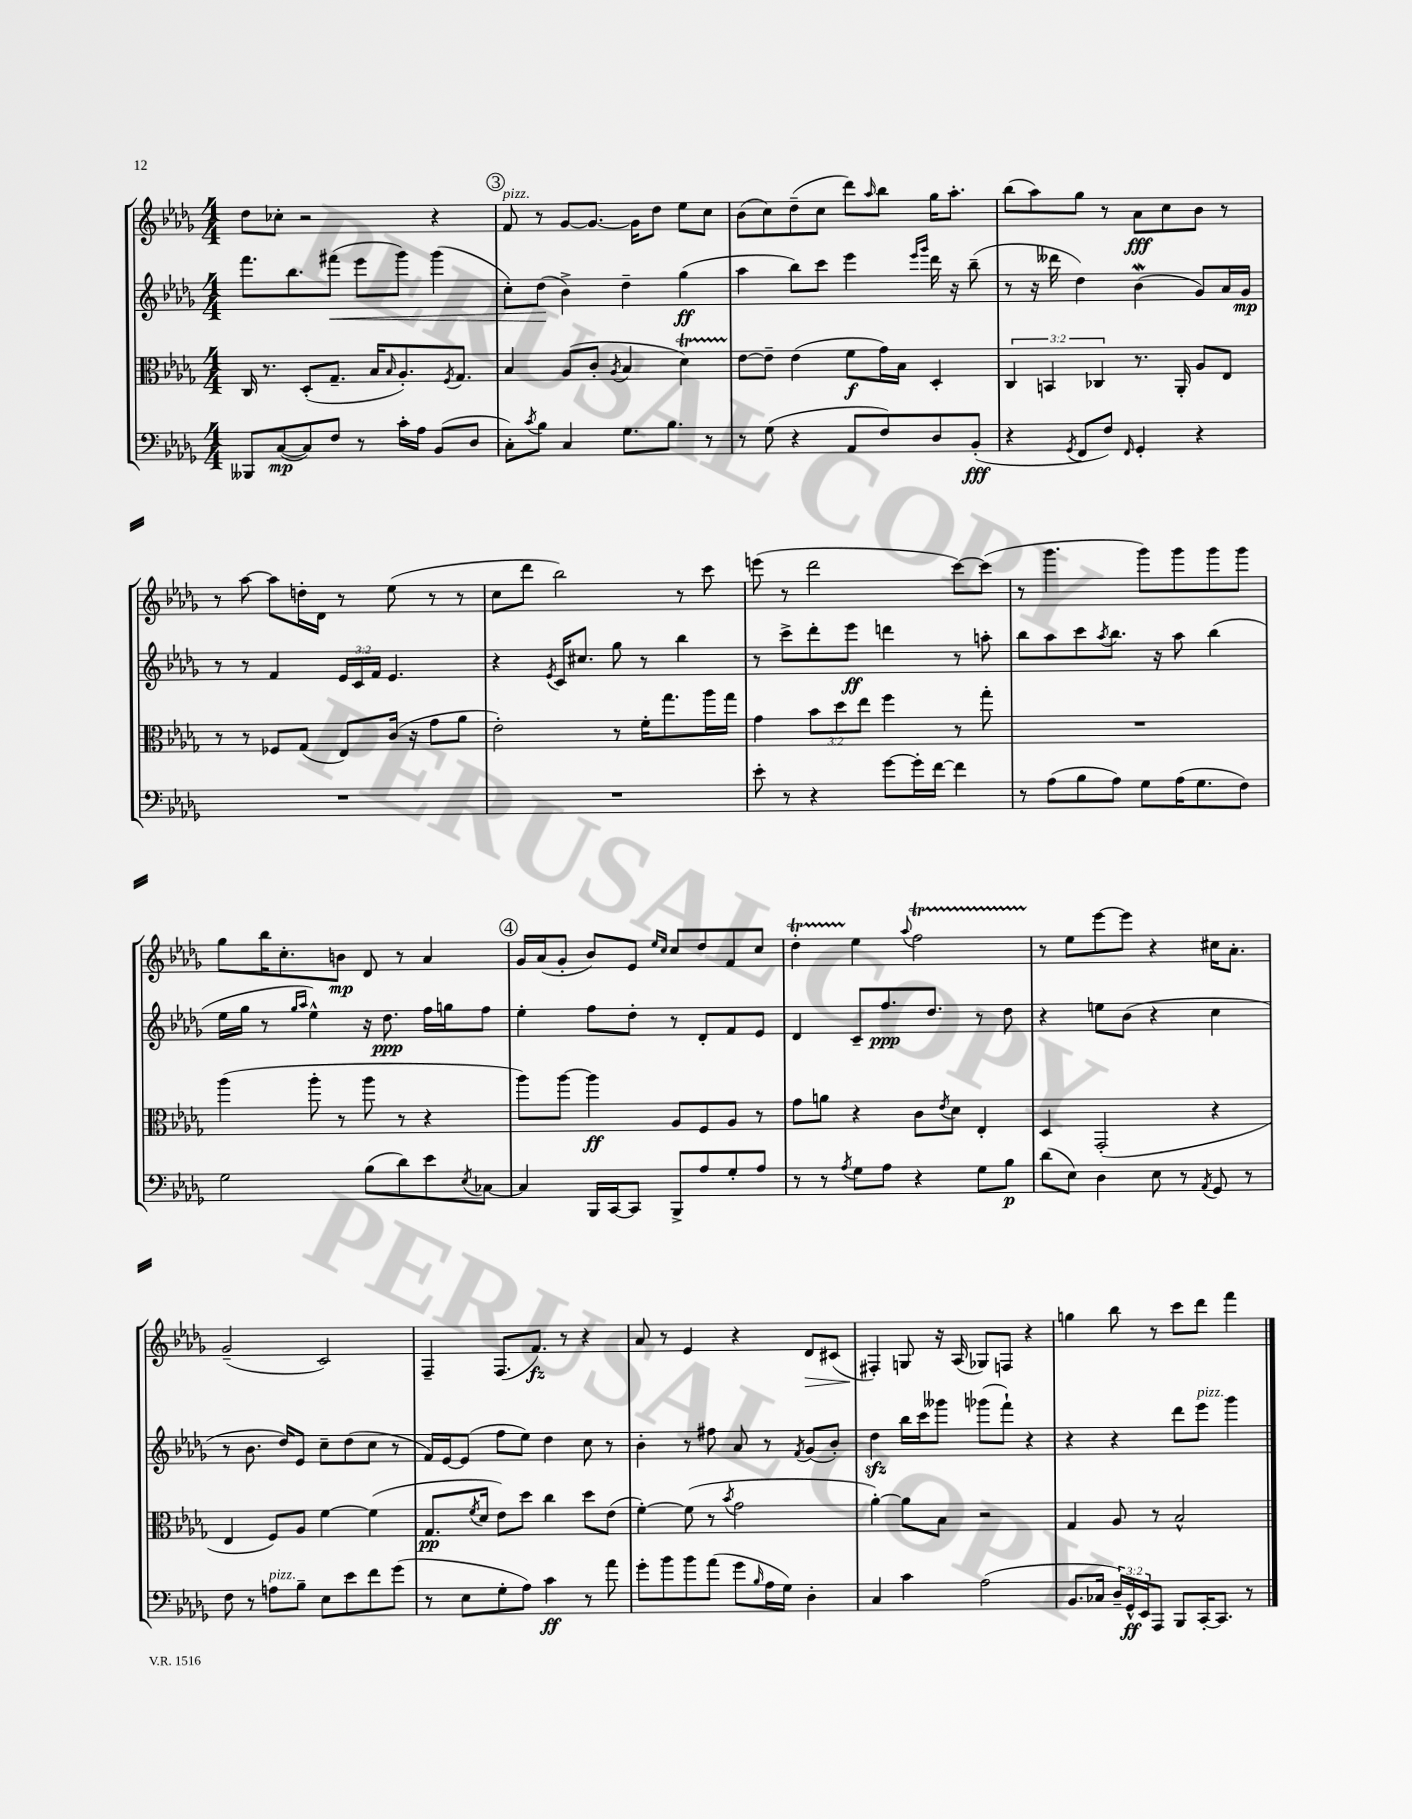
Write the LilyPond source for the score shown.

<<
\new StaffGroup <<
\new Staff = "s0" {
    \clef treble \key des \major \numericTimeSignature \time 4/4
    des''8 ces''8-. r2 r4 |
    \mark \markup { \circle "3" } f'8^\markup { \italic "pizz." } r8 ges'8~ ges'8.~ ges'16 des''8 ees''8 c''8 |
    bes'8( c''8) des''8--( c''8 des'''8) \grace { aes''16 } bes''8 ges''16 aes''8.-. |
    bes''8( aes''8) ges''8 r8 aes'8\fff c''8 bes'8 r8 |
    r8 aes''8~ aes''8 d''16-. des'16 r8 ees''8( r8 r8 |
    c''8 des'''8 bes''2) r8 c'''8 |
    e'''8( r8 des'''2 c'''8~) c'''8( |
    r8 ges'''4. ges'''8) ges'''8 ges'''8 ges'''8 |
    ges''8 bes''16 c''8.-. b'8\mp des'8 r8 aes'4 |
    \mark \markup { \circle "4" } ges'16 aes'16( ges'8-. bes'8) ees'8 \grace { ees''16 c''16 } c''8 des''8 f'8 c''8 |
    des''4-.\startTrillSpan ees''4\stopTrillSpan \appoggiatura { aes''8 } f''2\startTrillSpan |
    r8\stopTrillSpan ees''8 ees'''8~ ees'''8 r4 cis''16 aes'8.-. |
    ges'2--( c'2) |
    f4-- f8.( f'8.\fz) r8 r4 |
    aes'8 r8 ees'4 r4 des'8\> cis'8( |
    fis4-.\!) g8 r16 aes16( ges8) f8 r4 |
    g''4 bes''8 r8 c'''8 des'''8 f'''4 \bar "|." |
}
\new Staff = "s1" {
    \clef treble \key des \major \numericTimeSignature \time 4/4 \override Staff.TupletNumber.text = #tuplet-number::calc-fraction-text
    f'''8. bes''8. fis'''8\<( ees'''8 ges'''8) ges'''4( |
    \mark \markup { \circle "3" } c''8-.) des''8\!( bes'4->) des''4-- ges''4\ff( |
    aes''4 bes''8) c'''8 ees'''4 \grace { ees'''16 ges'''16 } des'''16 r16 bes''8--( |
    r8 r16 deses'''16 des''4) bes'4\mordent( ges'8) aes'16 ges'16\mp |
    r8 r8 f'4 \tuplet 3/2 { ees'16 c'16 f'16 } ees'4. |
    r4 \acciaccatura { ees'8 } c'16 cis''8. ges''8 r8 bes''4 |
    r8 c'''8-> des'''8-. ees'''8\ff d'''4 r8 a''8-. |
    bes''8 aes''8 c'''8 \acciaccatura { aes''8 } bes''8. r16 aes''8 bes''4( |
    ees''16 ges''16 r8 \grace { ges''16 aes''16 } ees''4-^) r16 des''8.\ppp f''16 g''16 f''8 |
    \mark \markup { \circle "4" } ees''4-. f''8 des''8-. r8 des'8-. f'8 ees'8 |
    des'4 c'8-- f''8.\ppp des''8. r8 des''8 |
    r4 e''8 bes'8( r4 c''4 |
    r8 bes'8. des''16) ees'8 c''8-- des''8( c''8 r8 |
    f'16) ees'16~ ees'8( f''8 ees''8) des''4 c''8 r8 |
    bes'4-. r8 fis''8 aes'8 r8 \acciaccatura { f'8 } ges'8( bes'8-.) |
    des''4\sfz bes''16 c'''16 geses'''8 ges'''8( f'''8-!) r4 |
    r4 r4 des'''8 ees'''8^\markup { \italic "pizz." } ges'''4 \bar "|." |
}
\new Staff = "s2" {
    \clef alto \key des \major \numericTimeSignature \time 4/4 \override Staff.TupletNumber.text = #tuplet-number::calc-fraction-text
    c16 r8. des8-.( ges8.-- bes16 \grace { bes16 } aes8.-.) \acciaccatura { f8 } ges8. |
    \mark \markup { \circle "3" } bes4 aes8( c'8-. \acciaccatura { aes8 } bes4 des'4\startTrillSpan) |
    ees'8~\stopTrillSpan ees'8-- ees'4( f'8\f ges'16) bes16 des4-. |
    \tuplet 3/2 { c4 b,4 ces4 } r8. aes,16-. aes8 ees8 |
    r8 r8 fes8 ges8( ees8) c'16( r16 ges'8 aes'8 |
    ees'2-.) r8 f'16-. ges''8. aes''16 ges''16 |
    ges'4 \tuplet 3/2 { bes'8 des''8 ees''8 } f''4 r8 ges''8-. |
    R1 |
    aes''4( aes''8-. r8 aes''8 r8 r4 |
    \mark \markup { \circle "4" } aes''8) aes''8~ aes''4\ff aes8 f8 aes8 r8 |
    ges'8 a'8 r4 c'8 \acciaccatura { ees'8 } des'8 ees4-. |
    des4 ges,2-.( r4 |
    ees4 f8) aes8 f'4~ f'4( |
    ges8.\pp \acciaccatura { f'8 } des'16 ees'8) des''8 c''4 des''8 ees'8( |
    f'4~-.) f'8( r8 \acciaccatura { bes'8 } ges'2 |
    aes'4~-.) aes'8 bes8 r2 |
    ges4 aes8 r8 bes2-^ \bar "|." |
}
\new Staff = "s3" {
    \clef bass \key des \major \numericTimeSignature \time 4/4 \override Staff.TupletNumber.text = #tuplet-number::calc-fraction-text
    beses,,8 c8~\mp( c8) f8 r8 c'16-. aes16 bes,8( des8 |
    \mark \markup { \circle "3" } c8-.) \acciaccatura { c'8 } bes8 c4 ges8. bes8. r8 |
    r8 ges8( r4 aes,8 f8) des8 bes,8-.\fff( |
    r4 \acciaccatura { ges,8 } f,8 f8) \grace { f,16 } ges,4-. r4 |
    R1 |
    R1 |
    ees'8-. r8 r4 ges'8~ ges'16-. f'16~ f'4 |
    r8 aes8( bes8 aes8) ges8 aes16( ges8. f8) |
    ges2 bes8( des'8) ees'8 \acciaccatura { ees8 } ces8~ |
    \mark \markup { \circle "4" } ces4 bes,,16 c,16~ c,8 bes,,8-> aes8 ges8-. aes8 |
    r8 r8 \acciaccatura { aes8 } ges8 aes8 r4 ges8 bes8\p |
    des'8( ees8) des4 ees8 r8 \acciaccatura { aes,8 } ges,8 r8 |
    f8 r8 a8^\markup { \italic "pizz." } bes8-- ees8 ees'8 f'8 ges'8( |
    r8 ees8 ges8-. aes8) c'4\ff r8 aes'8 |
    ges'8-. bes'8 bes'8 aes'8( ges'8 \grace { bes16 } aes16 ges16) des4-. |
    c4 c'4 aes2( |
    bes,8. ces16 \tuplet 3/2 { des16--) ges,16-^\ff ees,16 } aes,,8 bes,,8 c,16~-. c,8. r8 \bar "|." |
}
>>
>>
\layout { \context { \Score \remove "Bar_number_engraver" } }
